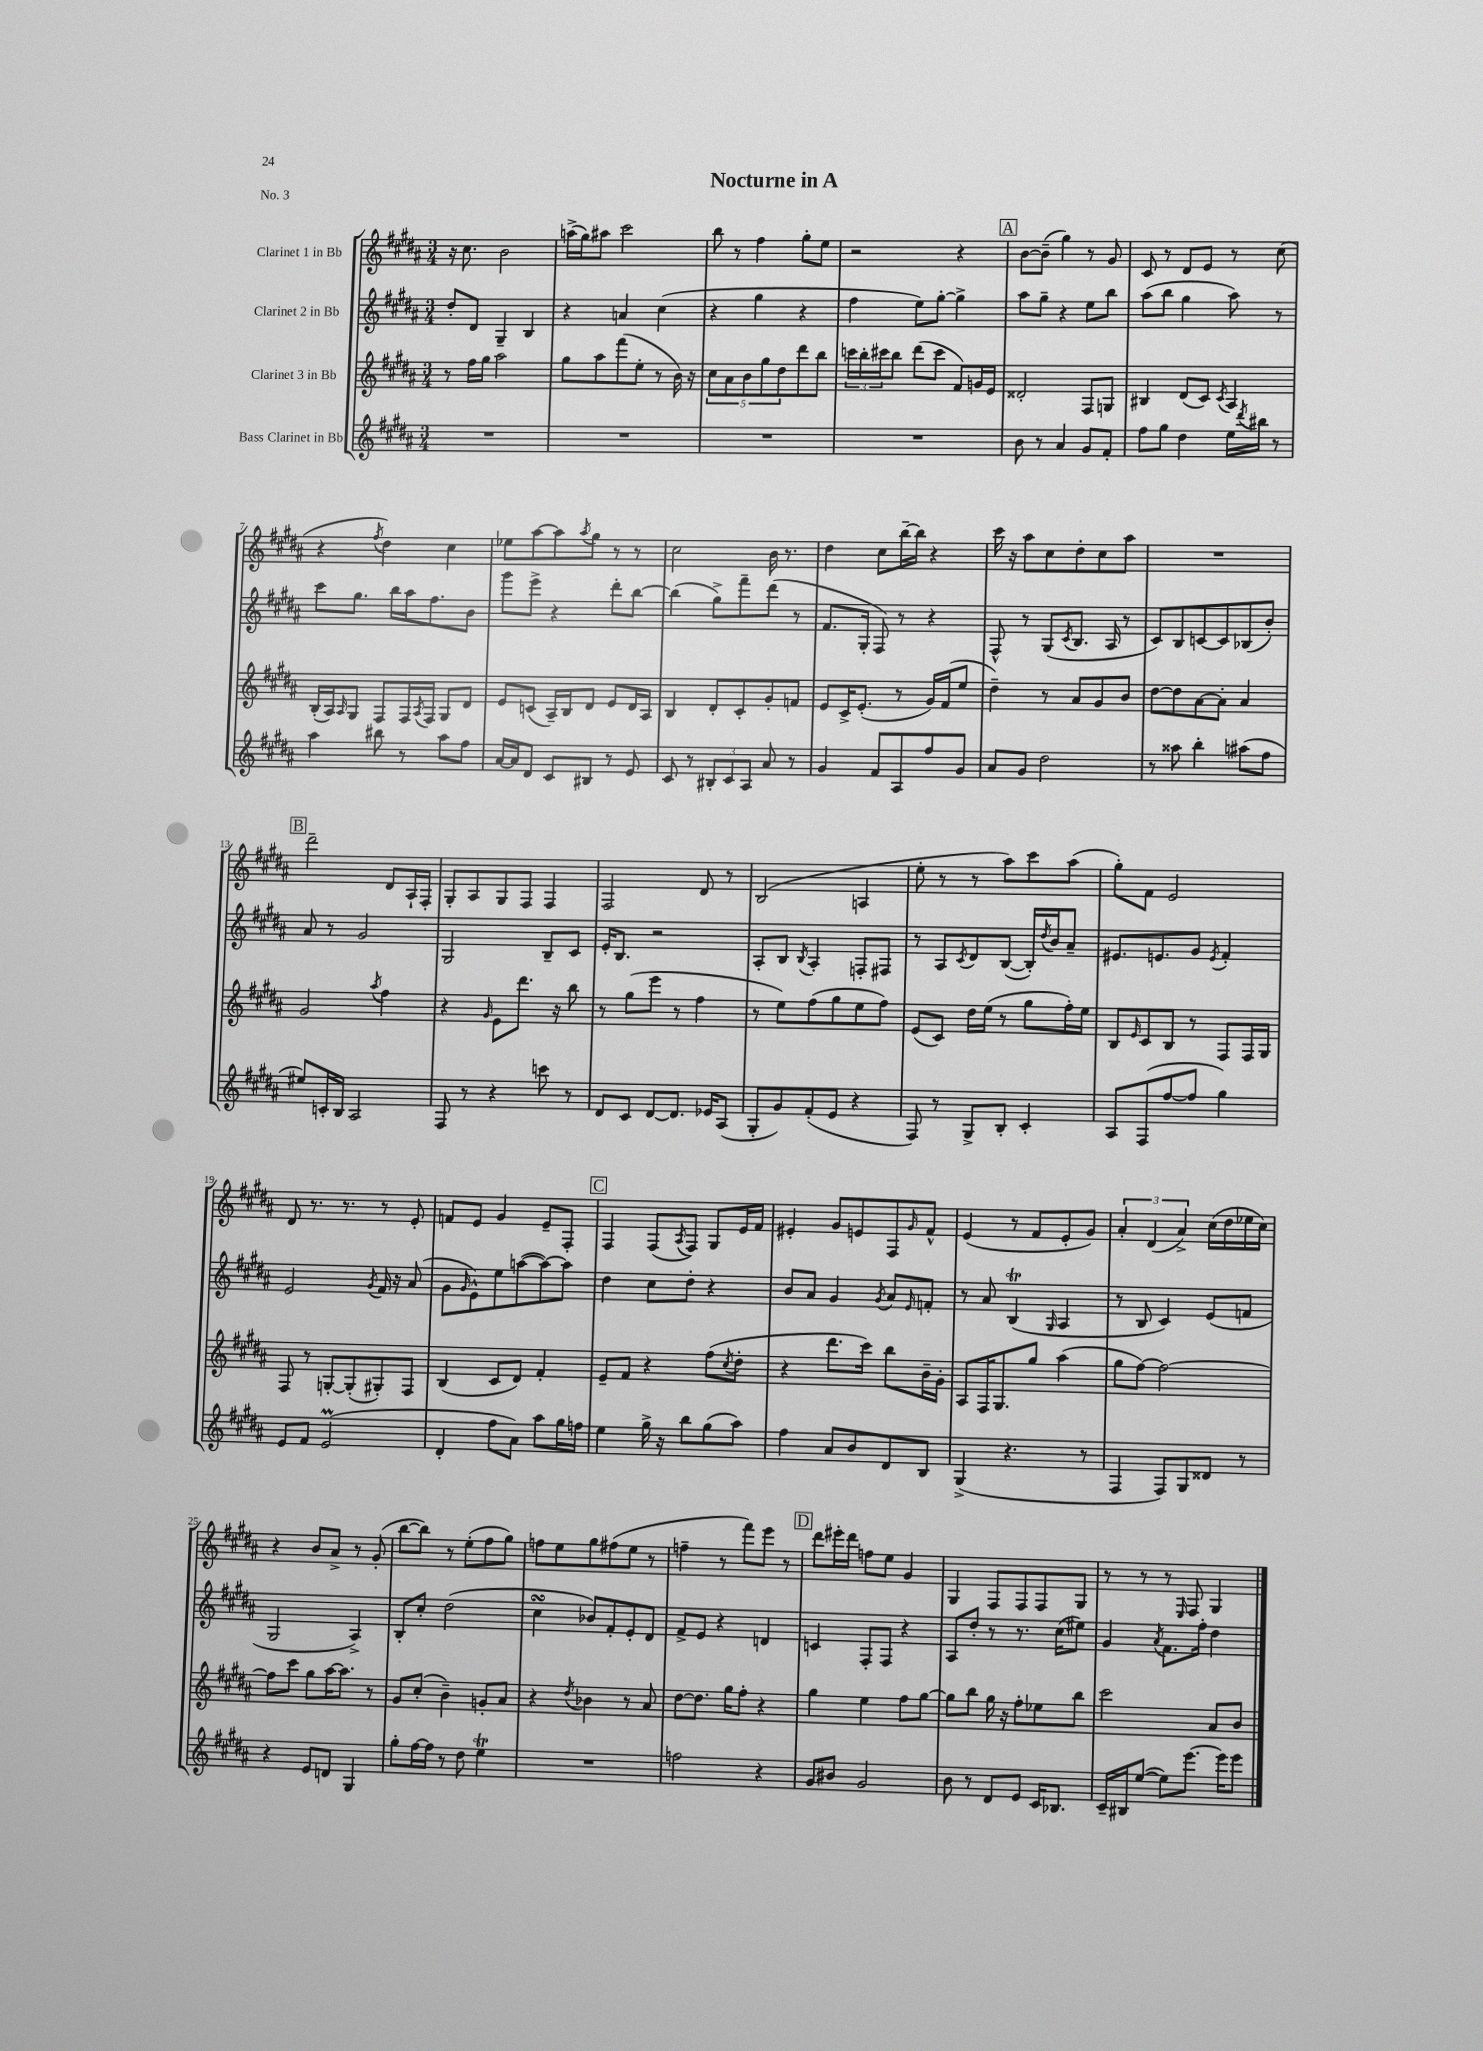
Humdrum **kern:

**kern	**kern	**kern	**kern
*part4	*part3	*part2	*part1
*staff4	*staff3	*staff2	*staff1
*I"Bass Clarinet in Bb	*I"Clarinet 3 in Bb	*I"Clarinet 2 in Bb	*I"Clarinet 1 in Bb
*clefG2	*clefG2	*clefG2	*clefG2
*k[f#c#g#d#a#]	*k[f#c#g#d#a#]	*k[f#c#g#d#a#]	*k[f#c#g#d#a#]
*M3/4	*M3/4	*M3/4	*M3/4
=1	=1	=1	=1
2.r	8r	8dd#'/L	16r
.	.	.	8.cc#\
.	16ff#\LL	8d#/J	.
.	16gg#\JJ	.	.
.	2aa#\	4G#~/	2b\
.	.	4B/	.
=2	=2	=2	=2
2.r	8gg#\L	4r	(16aan^\LL
.	.	.	16gg#\J)
.	8aa#\	.	8aa#X\J
.	(8fff#\	4an/	2ccc#\
.	8ee'\J	.	.
.	8r	(4cc#\	.
.	16b\)	.	.
.	16r	.	.
=3	=3	=3	=3
2.r	10cc#\L	4r	8bb\
.	10a#\	.	.
.	.	.	8r
.	10b\	.	.
.	.	4gg#\	4ff#\
.	10gg#\	.	.
.	10dd#\	.	.
.	8ddd#\	4r	8gg#'\L
.	8bb\J	.	8ee\J
=4	=4	=4	=4
2.r	24cccn\LL	4ff#\	2r
.	24bb'\	.	.
.	24ccc#X\J	.	.
.	8bb\J	.	.
.	(8ddd#\L	8ee\L)	.
.	8ccc#\J	[8gg#'\J	.
.	8f#/L)	4gg#^\]	4r
.	16gn/L	.	.
.	16e/JJ	.	.
!!LO:REH:place=s1:t=A
=5	=5	=5	=5
8b\	2d##X'/	8aa#\L	[8b\L
8r	.	8gg#~\J	(8b~\J]
4a#/	.	4r	4gg#\)
8g#/L	8F#/L	8ee\L	8r
8f#'/J	8Gn/J	8bb\J	8g#/
=6	=6	=6	=6
8ff#\L	4B#X/	(8aa#\L	8c#/
8gg#\J	.	8bb\J	8r
4dd#\	(8d#/L	4gg#\	8d#/L
.	8c#/J)	.	8e/J
.	8qc#/	.	.
16ee\LL	4A#/	8aa#\)	8r
8qddd#/	.	.	.
16bb#X\JJ	.	.	.
8r	.	8r	(8cc#\
!!LO:LB:g=z
=7	=7	=7	=7
4aa#\	(16B'/LL	8ccc#\L	4r
.	16A#/J)	.	.
.	16qqA#/	.	.
.	8G#/J	8.gg#\J	.
.	.	.	8qff#/
8bb#X\	8F#/L	.	4dd#\)
.	.	16bb\LL	.
8r	16F#/L	16aa#\J	.
.	8qA#/	.	.
.	16F#/JJ	8.ff#\	.
8aa#\L	8G#/L	.	4cc#\
8ff#\J	8d#/J	8b\J	.
=8	=8	=8	=8
[16a#/LL	8e/L	8ggg#\L	8ee-X\L
16a#/J]	.	.	.
8d#/J	(8cn/J	8eee^\J	[8aa#\
8c#/L	16A#~/LL)	4r	8aa#\]
.	16B/J	.	.
.	.	.	8qaa#/
8B#X/J	8d#/J	.	8gg#\J
8r	8e/L	8ddd#'\L	8r
8e/	16d#/L	[8bb\J	8r
.	16A#/JJ	.	.
=9	=9	=9	=9
8c#/	4B/	(4bb\]	2cc#\
8r	.	.	.
12B#X'/L	8d#'/L	8gg#^\L)	.
12c#/	.	.	.
.	8c#'/	8fff#~\	.
12A#/J	.	.	.
8a#/	8g#'/	(8ddd#\J	16b\
.	.	.	8.r
8r	8fn/J	8r	.
=10	=10	=10	=10
4g#/	8e/L	8.f#/L	4dd#\
.	16c#^/K	.	.
.	(8.e'/J	16G#'/Jk	.
8f#/L	.	8F#/)	8cc#\L
8A#/	8r	8r	[16bb~\L
.	.	.	16bb\JJ]
8ff#/	16g#/LL)	4r	4r
.	(16f#/J	.	.
8g#/J	8ee/J	.	.
=11	=11	=11	=11
8a#/L	4dd#~\)	8F#^^/	16ccc#\
.	.	.	16r
8g#/J	.	8r	8aa#\L
2dd#\	8r	(8G#/L	8cc#\
.	.	8qc#/	.
.	8a#/L	8.B/J	8dd#'\
.	8g#/	.	8cc#\
.	.	16A#/	.
.	8b/J	8r	8aa#\J
=12	=12	=12	=12
8r	[8dd#\L	8c#/L)	2.r
8aa##X\	8dd#\]	8B/	.
4bb'\	[8a#\	[8cn/	.
.	8a#'\J]	8c/]	.
(8aa#X\L	4a#/	(8B-X/	.
8ff#\J	.	8b'/J)	.
!!LO:LB:g=z
!!LO:REH:place=s1:t=B
=13	=13	=13	=13
8ee#X/L)	2g#/	8a#/	2ddd#~\
16cn'/L	.	8r	.
16B/JJ	.	.	.
2A#/	.	2g#/	.
.	8qaa#/	.	.
.	4ff#\	.	8d#/L
.	.	.	16A#`/L
.	.	.	16F#'/JJ
=14	=14	=14	=14
8F#/	4r	2G#/	8G#'/L
8r	.	.	8A#/
.	16qqg#/	.	.
4r	8e\L	.	8G#/
.	8.ddd#\J	.	8F#/J
8cccn\	.	8B~/L	4F#/
.	16r	.	.
8r	8bb\	8c#/J	.
=15	=15	=15	=15
8d#/L	8r	16e'/KL	2F#/
.	.	8.B/J	.
8c#/J	(8gg#\L	.	.
[8d#/L	8eee\J	2r	.
8.d#/J]	8r	.	.
.	4ff#\	.	8d#/
16e-X/KL	.	.	.
(8A#/J	.	.	8r
=16	=16	=16	=16
8G#'/L	8r	8A#'/L	(2B/
8g#/)	8ee\L)	8B/J	.
.	.	8qB/	.
(8f#'/	(8ff#\	4A#'/	.
8e/J	8gg#\	.	.
4r	8ee\	8Fn'/L	4An/
.	8ff#\J)	8F#X/J	.
=17	=17	=17	=17
8F#/)	(8e/L	8r	8ee'\
8r	8c#/J)	8A#/L	8r
.	.	8qc#/	.
8G#^/L	16dd#\LL	8d#/	8r
.	(16ee\JJ	.	.
8B'/J	8r	([8B/J	8aa#\L)
4c#'/	8gg#\L	16B'/LL])	8ccc#\
.	.	8qdd#/	.
.	.	16b/J	.
.	16ff#'\L)	8a#~/J	(8aa#\J
.	16ee\JJ	.	.
=18	=18	=18	=18
8A#/L	8B/L	8.e#X/L	8gg#'\L)
.	16qqe/	.	.
(8F#/	8c#/	.	8f#\J
.	.	8.en/	.
[8ff#/	8B/J	.	2e/
8ff#/J]	8r	8g#/J	.
.	.	8qe/	.
4gg#\)	8F#/L	4f#'/	.
.	16F#/L	.	.
.	16G#/JJ	.	.
!!LO:LB:g=z
=19	=19	=19	=19
8e/L	8F#/	2e/	8d#/
8f#/J	8r	.	8.r
(2eM/	[8Gn'/L	.	.
.	.	.	8.r
.	(8G'/]	.	.
.	.	8qg#/	.
.	8G#X'/)	16f#/	8r
.	.	16r	.
.	8F#/J	(8a#/	8e'/
=20	=20	=20	=20
4d#'/	(4B/	8g#\L	8fn/L
.	.	16qqg#/	.
.	.	8e^^\)	8e/J
8ff#\L	8c#/L	8ee\	4g#/
8a#\J)	8d#/J)	([8aan\	.
8aa#\L	4f#'/	8aa\_)	8e~/L
16gg#\L	.	8aa\J]	8F#'/J
16ffn\JJ	.	.	.
!!LO:REH:place=s1:t=C
=21	=21	=21	=21
4ee\	8e~/L	4dd#\	4F#/
.	8f#/J	.	.
16gg#^\	4r	8cc#\L	(8F#/L
16r	.	.	.
.	.	.	8qA#/
8bb\L	.	8dd#'\J	8F#/J)
(8gg#\	(8ff#\L	4r	8G#/L
.	8qcc#/	.	.
8aa#\J)	8dd#'\J	.	16e/L
.	.	.	16f#/JJ
=22	=22	=22	=22
4ff#\	4r	8b/L	4e#X'/
.	.	8a#/J	.
8a#/L	8.ddd#\L	4g#/	8g#/L
8b/	.	.	8en/
.	16ccc#\Jk)	.	.
.	.	8qg#/	.
8d#/	8bb\L	8a#/L	8F#/
.	.	16qqe/	16qqg#/
8B/J	16b~\L	8fn'/J	8f#^^/J
.	16g#'\JJ	.	.
=23	=23	=23	=23
(4G#^/	8A#/L	8r	(4e/
.	16F#/K	8a#/	.
.	8.G#/	.	.
4.r	.	(4BT/	8r
.	8gg#/J	.	8f#/L
.	.	16qqG#/	.
.	(4aa#\	4A#/	8e'/
8r	.	.	8g#/J)
=24	=24	=24	=24
4F#/	8gg#\L	8r	6a#'/
.	[8ff#\J)	8B/	.
.	.	.	(6d#/
8F#/L)	2ff#\_	4c#/)	.
.	.	.	6a#^/)
8G#/	.	.	.
8d##X/J	.	(8e/L	(16cc#\LL
.	.	.	16dd#\
8r	.	8fn/J	16ee-X\
.	.	.	16cc#\JJ)
!!LO:LB:g=z
=25	=25	=25	=25
4r	8ff#\L]	2G#/	4r
.	8ccc#\J	.	.
8e/L	8gg#\L	.	8b/L
8dn/J	[16aa#\K	.	8a#^/J
.	8.aa#\J]	.	.
4G#/	.	4A#^/)	8r
.	8r	.	(8g#'/
=26	=26	=26	=26
8gg#'\L	8g#/L	8B'/L	[8bb\L
[16ff#\L	(8cc#'/J	8cc#'/J	8bb\J])
16ff#\JJ]	.	.	.
8r	4b~\)	(2dd#\	8r
8dd#\	.	.	(8ee'\L
4eeT\	8gn'/L	.	8ff#\
.	8a#/J	.	8gg#\J)
=27	=27	=27	=27
2.r	4r	4cc#sSSS\	8ffn\L
.	.	.	8ee\
.	8qdd#/	.	.
.	4b-X\	8b-X/L)	8gg#\
.	.	8f#'/	(8ff#X\
.	8r	8e'/	8ee\J
.	8a#/	8d#/J	8r
=28	=28	=28	=28
2ffn\	[8dd#\L	8f#^/L	4ffn~\
.	8.dd#\J]	8e/J	.
.	.	4r	8r
.	16gg#\KL	.	.
.	8ff#'\J	.	8fff#\L)
4r	4r	4dn/	8eee\J
.	.	.	8r
!!LO:REH:place=s1:t=D
=29	=29	=29	=29
8g#/L	4gg#\	4cn/	8ddd#\L
8b#X/J	.	.	16eee#X'\L
.	.	.	16ddd#\JJ
2g#/	4ee\	8F#'/L	8ffn\L
.	.	8F#/J	8ee\J
.	8ff#\L	4r	4g#/
.	[8gg#\J	.	.
=30	=30	=30	=30
8b\	8gg#\L]	8A#/L	4G#/
8r	8bb\J	8dd#'/J	.
8d#/L	16gg#\	8r	8F#/L
.	16r	.	.
8e/J	8ff#'\L	8.r	8F#/
16c#/KL	8ee-X\	.	8F#/
8.B-X/J	.	(16cc#\KL	.
.	8bb\J	8ee#X\J)	8G#/J
=31	=31	=31	=31
16c#~/LL	2ccc#\	4g#/	8r
16B#X/J	.	.	.
([8ee/J	.	.	8r
.	.	8qa#/	.
8ee\L])	.	8.f#\L	8r
.	.	.	16qqE/
[8.eee\J	.	.	8F#/
.	.	16ff#'\Jk	.
.	8a#/L	4dd#\	4G#/
16eee\KL]	.	.	.
8eee\J	8b/J	.	.
==	==	==	==
*-	*-	*-	*-
